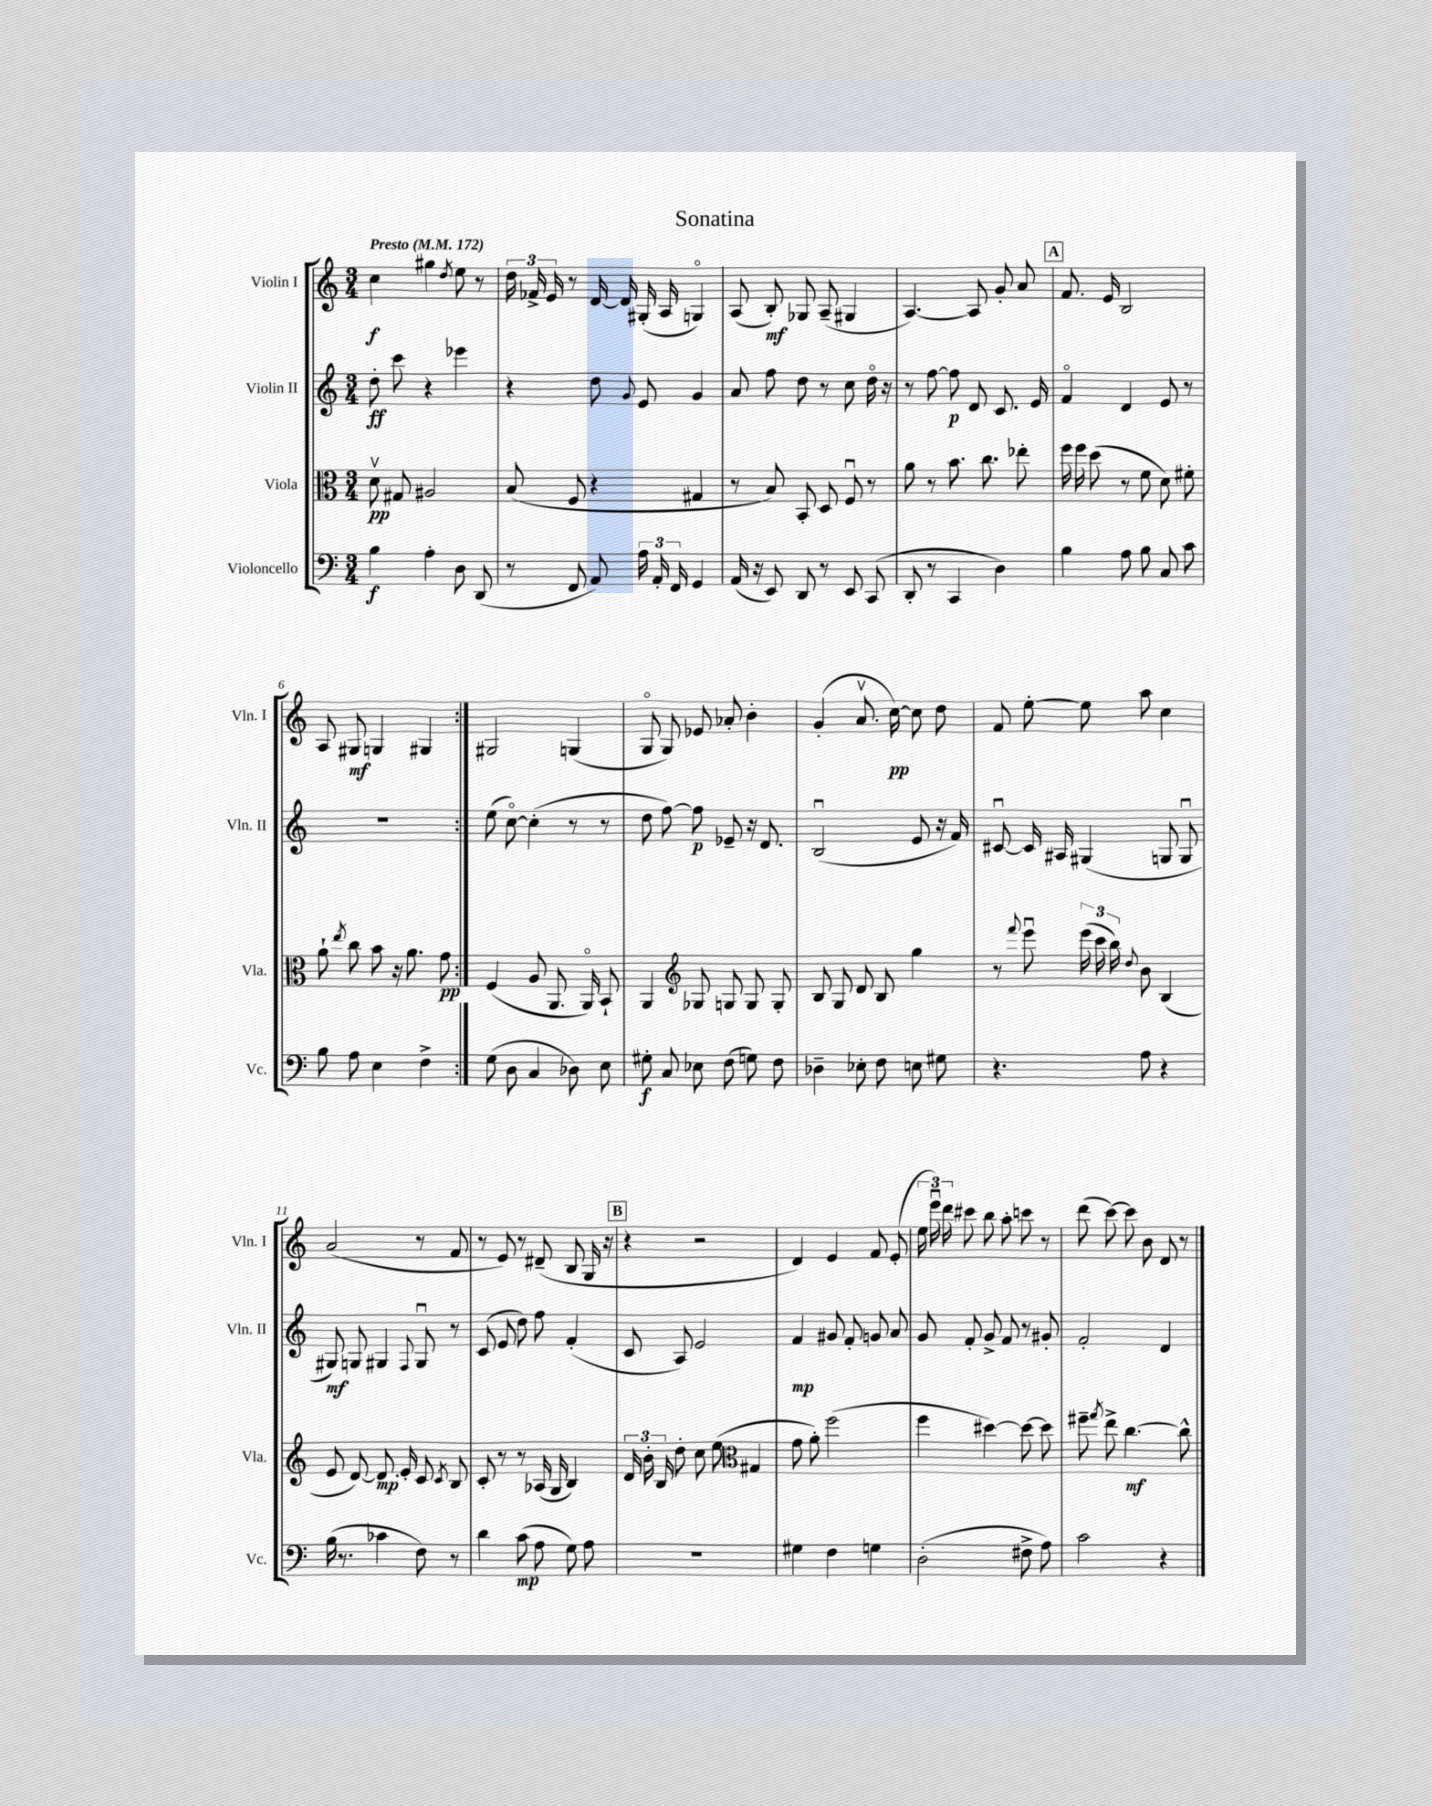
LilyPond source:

\header { title = "Sonatina" }
<<
\new StaffGroup <<
\new Staff = "s0" \with { instrumentName = "Violin I" shortInstrumentName = "Vln. I" } {
    \clef treble \key c \major \numericTimeSignature \time 3/4 \tempo "Presto" 4 = 172
    \autoBeamOff \repeat volta 2 { c''4\f gis''4 \acciaccatura { d''8 } e''8 r8 |
    \tuplet 3/2 { d''16 fes'16-> e'16 } r8 d'16~ d'16 gis16-.( a16 g4\flageolet) |
    a8( b8-.\mf) ges8 a8--( gis4 |
    a4.~) a8 g'8-. a'8 |
    \mark \markup { \box "A" } f'8. e'16 b2 |
    a8 gis8\mf g4 gis4 | }
    gis2 g4( |
    g8\flageolet g8) ees'8 aes'8-. b'4-. |
    g'4-.( a'8.\upbow c''16~\pp) c''8 d''8 |
    f'8 e''8~-. e''8 a''8 c''4 |
    a'2( r8 f'8 |
    r8 e'8) r8 dis'8--( b8 g16 r16 |
    \mark \markup { \box "B" } r4 r2 |
    d'4) e'4 f'8 e'8-.( |
    \tuplet 3/2 { e''16 e'''16\downbow) d'''16 } cis'''8 b''8 a''8-. c'''8 r8 |
    d'''8( c'''8~) c'''8 b'8 d'8 r8 \bar "|." |
}
\new Staff = "s1" \with { instrumentName = "Violin II" shortInstrumentName = "Vln. II" } {
    \clef treble \key c \major \numericTimeSignature \time 3/4
    \autoBeamOff \repeat volta 2 { d''8-.\ff c'''8 r4 ees'''4 |
    r4 d''8 \appoggiatura { g'8 } e'8 g'4 |
    a'8 f''8 d''8 r8 c''8 d''16\flageolet r16 |
    r8 f''8~ f''8\p d'8 c'8. e'16 |
    \mark \markup { \box "A" } f'4\flageolet d'4 e'8 r8 |
    R2. | }
    e''8( c''8~\flageolet) c''4-.( r8 r8 |
    d''8 f''8~) f''8\p ees'8-- r16 d'8. |
    b2\downbow( e'8 r16 f'16) |
    cis'8~\downbow cis'16 ais16 gis4( g8 g8\downbow |
    gis8\mf) g8 gis4 \appoggiatura { f8 } gis8\downbow r8 |
    c'8( e'8 d''8) f''8 f'4-.( |
    \mark \markup { \box "B" } c'8 a8) e'2 |
    f'4\mp gis'8 f'8-. g'8 a'8 |
    g'8 f'8-. g'8-> f'8 r8 gis'8-. |
    f'2-. d'4 \bar "|." |
}
\new Staff = "s2" \with { instrumentName = "Viola" shortInstrumentName = "Vla." } {
    \clef alto \key c \major \numericTimeSignature \time 3/4
    \autoBeamOff \repeat volta 2 { d'8\upbow\pp gis8 ais2 |
    b8( f8 r4 gis4 |
    r8 b8) b,8-. d8 f8\downbow r8 |
    a'8 r8 b'8. c''8. ees''8-. |
    \mark \markup { \box "A" } f''16 f''16 d''8( r8 f'8 d'8) fis'8-. |
    a'8-! \acciaccatura { e''8 } c''8 b'8 r16 a'8. g'8\pp | }
    f4( a8 a,8. a,16\flageolet) b,8-! |
    a,4 \clef treble ges8 g8 g8 g8-. |
    b8 g8 d'8 b8 g''4 |
    r8 \appoggiatura { f'''8 } e'''8\downbow \tuplet 3/2 { e'''16( c'''16 b''16) } \appoggiatura { d''8 } b'8 b4( |
    e'8 d'8~) d'8.\mp e'16-. c'8 \acciaccatura { c'8 } b8 |
    c'8-. r8 r8 aes16( g16 b4) |
    \mark \markup { \box "B" } \tuplet 3/2 { d'16 b'16-. b16 } d''8-. c''8 e''8( \clef alto gis4 |
    g'8 a'8-.) f''2( |
    f''4 dis''4~) dis''8~ dis''8 |
    fis''8-- \acciaccatura { g''8 } e''8-> c''4.~\mf c''8-^ \bar "|." |
}
\new Staff = "s3" \with { instrumentName = "Violoncello" shortInstrumentName = "Vc." } {
    \clef bass \key c \major \numericTimeSignature \time 3/4
    \autoBeamOff \repeat volta 2 { b4\f a4-. d8 d,8( |
    r8 f,8 a,8) \tuplet 3/2 { a16 a,16-. f,16 } g,4 |
    a,16( r16 e,8) d,8 r8 e,8 c,8( |
    d,8-. r8 c,4 d4) |
    \mark \markup { \box "A" } b4 a8 b8 c8 c'8 |
    b8 a8 e4 f4-> | }
    g8( d8 c4 des8) e8 |
    gis8-.\f c8 ees8 f8( g8) f8 |
    des4-- ees8-. f8 e8 gis8 |
    r4. a8 r4 |
    b16( r8. ces'4 f8) r8 |
    d'4 c'8\mp( a8 g8) a8 |
    \mark \markup { \box "B" } R2. |
    gis4 f4 g4 |
    d2-.( fis8-> a8) |
    c'2 r4 \bar "|." |
}
>>
>>
